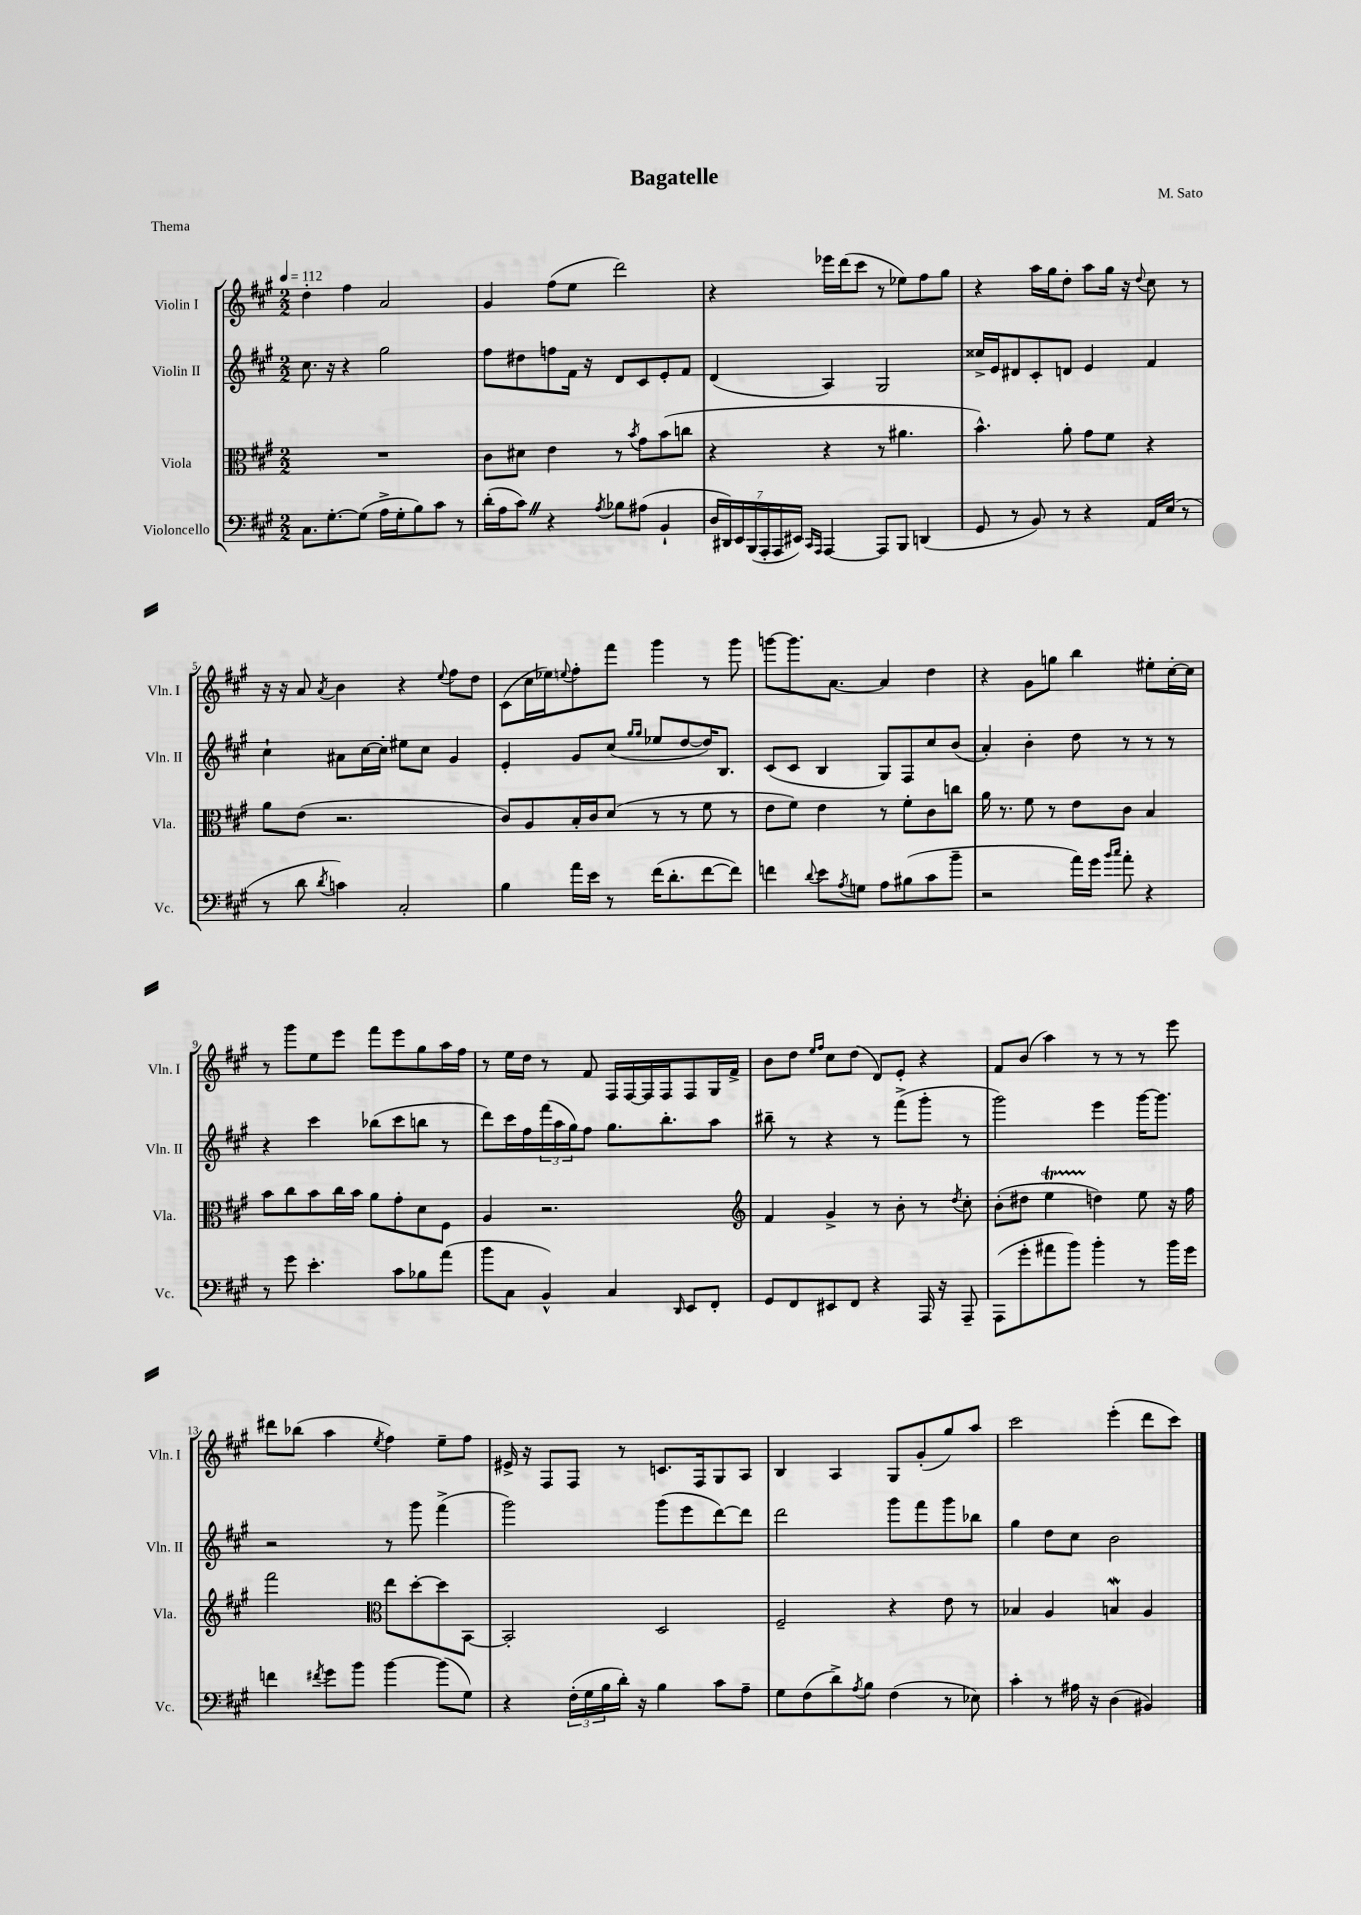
\header { title = "Bagatelle" composer = "M. Sato" piece = "Thema" }
<<
\new StaffGroup <<
\new Staff = "s0" \with { instrumentName = "Violin I" shortInstrumentName = "Vln. I" } {
    \clef treble \key a \major \numericTimeSignature \time 2/2 \tempo 4 = 112
    d''4-. fis''4 a'2 |
    gis'4 fis''8( e''8 d'''2) |
    r4 ees'''16 d'''16( cis'''8 r8 ees''8) fis''8 gis''8 |
    r4 a''16 gis''16 d''8-. a''8 gis''16 r16 \appoggiatura { d''8 } cis''8 r8 |
    r16 r16 a'8 \acciaccatura { a'8 } b'4 r4 \appoggiatura { e''8 } fis''8 d''8 |
    cis'8( cis''16 ees''16) \appoggiatura { e''8 } fis''8-. fis'''8 gis'''4 r8 gis'''8 |
    g'''8~ g'''8. a'8.~ a'4 d''4 |
    r4 gis'8 g''8 b''4 eis''8-. cis''16~-. cis''16 |
    r8 gis'''8 e''8 e'''8 fis'''8 e'''8 gis''8 a''16 fis''16 |
    r8 e''16 d''16 r8 fis'8 fis16 fis16~ fis16 fis16 fis8 gis16 fis'16-> |
    b'8 d''8 \grace { e''16 fis''16 } cis''8 d''8( d'8) e'8-. r4 |
    fis'8 b'8( a''4) r8 r8 r8 e'''8 |
    dis'''8 bes''8( a''4 \acciaccatura { e''8 } fis''4) e''8-- fis''8 |
    eis'16-> r16 fis8 fis8 r8 c'8. fis16 gis8 a8 |
    b4 a4 gis8 gis'8-.( gis''8) a''8 |
    cis'''2 e'''4-.( d'''8 cis'''8) \bar "|." |
}
\new Staff = "s1" \with { instrumentName = "Violin II" shortInstrumentName = "Vln. II" } {
    \clef treble \key a \major \numericTimeSignature \time 2/2
    cis''8. r16 r4 gis''2 |
    fis''8 dis''8 f''8 fis'16 r16 d'8 cis'8 e'8-. fis'8 |
    d'4( a4) gis2 |
    cisis''16-> e'16 dis'8 cis'8-. d'8 e'4 fis'4 |
    cis''4-! ais'8 cis''16~ cis''16-. eis''8 cis''8 gis'4 |
    e'4-. gis'8 cis''8( \grace { gis''16 gis''16 } ees''8 d''8~ d''16) b8. |
    cis'8( cis'8 b4 gis8) fis8 cis''8 b'8( |
    a'4-.) b'4-. d''8 r8 r8 r8 |
    r4 cis'''4 bes''8( cis'''8 b''8 r8 |
    d'''8) cis'''16 fis''16 \tuplet 3/2 { fis'''16( a''16 gis''16) } fis''8 gis''8. b''8.-. a''8 |
    bis''8-- r8 r4 r8 fis'''8->( gis'''8-. r8 |
    gis'''2) e'''4 gis'''16~ gis'''8. |
    r2 r8 gis'''8 fis'''4->( |
    gis'''2) gis'''8( e'''8 d'''8~) d'''8 |
    d'''2 gis'''8 fis'''8 gis'''8 bes''8 |
    gis''4 d''8 cis''8 b'2 \bar "|." |
}
\new Staff = "s2" \with { instrumentName = "Viola" shortInstrumentName = "Vla." } {
    \clef alto \key a \major \numericTimeSignature \time 2/2
    R1 |
    cis'8 dis'8 e'4 r8 \acciaccatura { b'8 } gis'8 b'8( c''8 |
    r4 r4 r8 ais'4. |
    b'4.-^) a'8-. gis'8 fis'8 r4 |
    a'8 e'8( r2. |
    cis'8) a8 b16-. cis'16 d'8( r8 r8 fis'8 r8 |
    e'8 fis'8) e'4 r8 fis'8-. cis'8 c''8 |
    a'16 r8. fis'8 r8 e'8 cis'8 b4 |
    b'8 cis''8 b'8 cis''16 b'16 a'8 gis'8-. d'8 fis8 |
    a4 r2. |
    \clef treble fis'4 gis'4-> r8 b'8-. r8 \acciaccatura { d''8 } cis''8-. |
    b'8-.( dis''8 e''4\startTrillSpan d''4\stopTrillSpan) e''8 r16 fis''16 |
    fis'''2 \clef alto e''8 d''8~-. d''8 b,8~ |
    b,2-. d2 |
    fis2-- r4 e'8 r8 |
    bes4 a4 b4\mordent a4 \bar "|." |
}
\new Staff = "s3" \with { instrumentName = "Violoncello" shortInstrumentName = "Vc." } {
    \clef bass \key a \major \numericTimeSignature \time 2/2
    cis8. gis8.~-. gis8( a16-> gis16-. b8) cis'8 r8 |
    d'16-.( a16 cis'8) \once \override BreathingSign.text = \markup { \musicglyph "scripts.caesura.straight" } \breathe r4 \acciaccatura { a8 } bes8 ais8( b,4-! |
    \tuplet 7/4 { d16 dis,16) e,16 b,,16( a,,16-. a,,16 eis,16) } \grace { cis,16 a,,16 } a,,4~ a,,8 b,,8 d,4( |
    gis,8 r8 b,8) r8 r4 a,16 e16( r8 |
    r8 d'8 \acciaccatura { d'8 } c'4) cis2-. |
    b4 a'16 e'16 r8 fis'16( d'8.-. fis'8~ fis'8) |
    f'4 \appoggiatura { d'8 } e'8 \acciaccatura { a8 } g8 a8 bis8( cis'8 b'8-- |
    r2 a'16) gis'16 \grace { b'16 cis''16 } a'8-. r4 |
    r8 gis'8 e'4.-. cis'8 bes8 a'8( |
    b'8 cis8 b,4-^) cis4 \grace { d,16 } e,8 fis,8-. |
    gis,8 fis,8 eis,8 fis,8 r4 a,,16 r16 a,,8-- |
    a,,8( gis'8-. ais'8 b'8) b'4-. r8 b'16 gis'16 |
    f'4 \acciaccatura { fis'8 } gis'8 b'8 b'4~ b'8( gis8) |
    r4 \tuplet 3/2 { fis16-.( gis16 b16 } d'16-.) r16 b4 cis'8 a8-- |
    gis8 fis8( d'8->) \acciaccatura { a8 } b8 fis4( r8 ees8) |
    cis'4-. r8 ais16 r16 d4( bis,4) \bar "|." |
}
>>
>>
